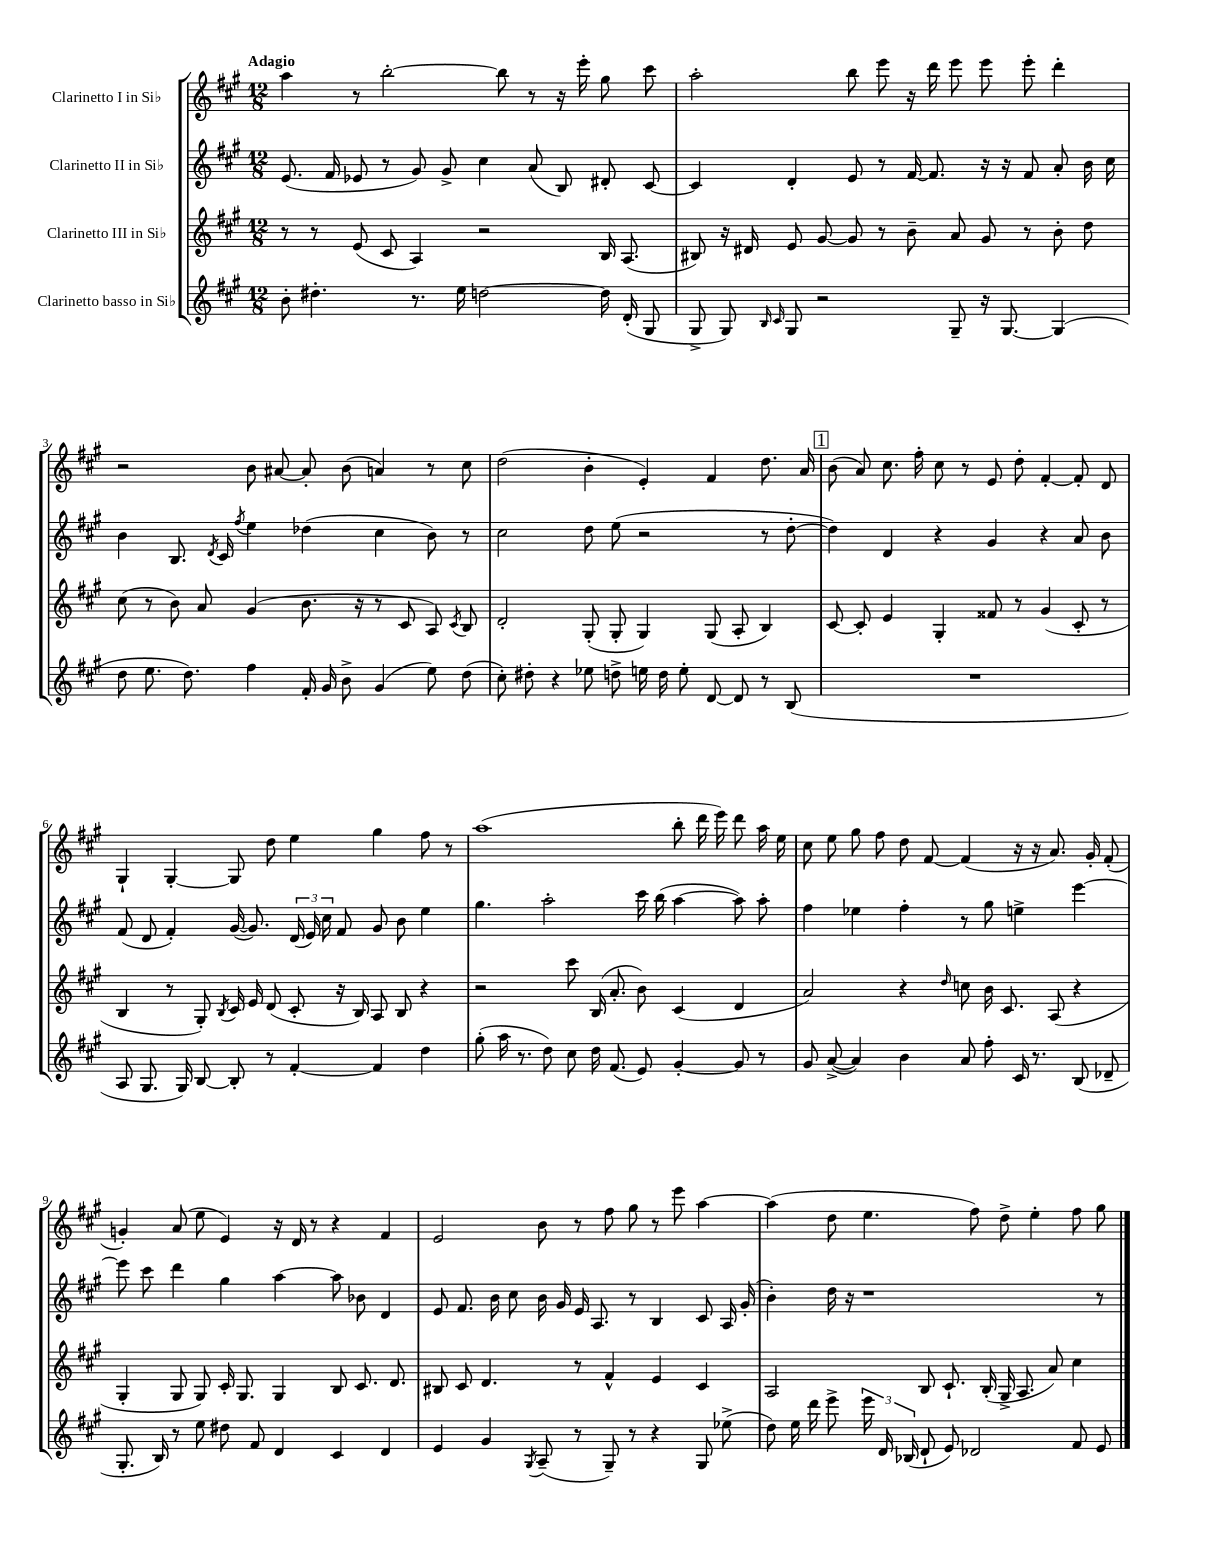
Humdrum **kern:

**kern	**kern	**kern	**kern
*staff4	*staff3	*staff2	*staff1
*clefG2	*clefG2	*clefG2	*clefG2
*k[f#c#g#]	*k[f#c#g#]	*k[f#c#g#]	*k[f#c#g#]
*M12/8	*M12/8	*M12/8	*M12/8
8b'	8r	(8.e	4aa
4.dd#'	8r	.	.
.	.	16f#	.
.	(8e	8e-	8r
.	8c#	8r	[2bb'
8.r	4A)	8g#)	.
.	.	8g#^	.
16ee	.	.	.
[2dd	2r	4cc#	.
.	.	.	8bb]
.	.	(8a	8r
.	.	8B)	16r
.	.	.	16eee'
16dd]	16B	8d#'	8gg#
(16d'	(8.A	.	.
8G#	.	[8c#	8ccc#
=	=	=	=
8G#^	8B#)	4c#]	2aa'
8G#)	16r	.	.
.	16d#	.	.
16qqB	.	.	.
16qqc#	.	.	.
8G#	8e	4d'	.
2r	[8g#	.	.
.	8g#]	8e	8bb
.	8r	8r	8eee
.	8b~	[16f#	16r
.	.	8.f#]	16ddd
8G#~	8a	.	8eee
16r	8g#	16r	8eee
[8.G#	.	16r	.
.	8r	8f#	8eee'
(4G#]	8b'	8a'	4ddd'
.	8dd	16b	.
.	.	16cc#	.
=	=	=	=
8dd	(8cc#	4b	2r
8.ee	8r	.	.
.	8b)	8.B	.
8.dd)	.	.	.
.	8a	.	.
.	.	8qd	.
.	.	16c#	.
.	.	8qff#	.
4ff#	(4g#	4ee	8b
.	.	.	[8a#
16f#'	8.b	(4dd-	8a#']
16g#	.	.	.
8b^	.	.	(8b
.	16r	.	.
(4g#	8r	4cc#	4a)
.	8c#	.	.
8ee)	8A)	8b)	8r
.	8qc#	.	.
(8dd	8B	8r	8cc#
=	=	=	=
8cc#')	2d'	2cc#	(2dd
8dd#'	.	.	.
4r	.	.	.
8ee-	(8G#'	8dd	4b'
8dd^	8G#'	(8ee	.
16ee	4G#)	2r	4e')
16dd	.	.	.
8ee'	.	.	.
[8d	(8G#	.	4f#
8d]	8A'	.	.
8r	4B)	8r	8.dd
(8B	.	[8dd'	.
.	.	.	16a
=	=	=	=
1.r	[8c#	4dd])	(8b
.	8c#']	.	8a)
.	4e	4d	8.cc#
.	.	.	16ff#'
.	4G#'	4r	8cc#
.	.	.	8r
.	8f##	4g#	8e
.	8r	.	8dd'
.	(4g#	4r	[4f#'
.	8c#'	8a	8f#']
.	8r	8b	8d
=	=	=	=
8A	4B	(8f#	4G#`
8.G#	.	8d	.
.	8r	4f#')	[4G#'
16G#)	.	.	.
[8B	8G#')	.	.
.	8qB	.	.
8B']	16c#	([16g#	8G#]
.	16e	8.g#])	.
8r	(8d	.	8dd
[4f#'	8c#'	(24d	4ee
.	.	24e)	.
.	.	24cc#	.
.	16r	8f#	.
.	16B)	.	.
4f#]	8A	8g#	4gg#
.	8B	8b	.
4dd	4r	4ee	8ff#
.	.	.	8r
=	=	=	=
(8gg#'	2r	4.gg#	(1aa
16aa	.	.	.
8.r	.	.	.
8dd)	.	2aa'	.
8cc#	8ccc#	.	.
16dd	(16B	.	.
(8.f#	8.a'	.	.
8e)	8b)	16ccc#	.
.	.	(16bb	.
[4g#'	(4c#	[4aa	8bb'
.	.	.	16ddd
.	.	.	16eee)
8g#]	4d	8aa])	8ddd
8r	.	8aa'	16aa
.	.	.	16ee
=	=	=	=
8g#	2a)	4ff#	8cc#
([8a^	.	.	8ee
4a])	.	4ee-	8gg#
.	.	.	8ff#
4b	4r	4ff#'	8dd
.	.	.	[8f#
.	16qqdd	.	.
8a	8cc	8r	(4f#]
8ff#'	16b	8gg#	.
.	8.c#	.	.
16c#	.	4ee^	16r
8.r	.	.	16r
.	(8A	.	8.a)
(8B	4r	[4eee	.
.	.	.	16g#'
8d-~	.	.	(8f#'
=	=	=	=
8.G#'	4G#'	8eee]	4g')
.	.	8ccc#	.
16B)	.	.	.
8r	8G#	4ddd	(8a
8ee	8G#)	.	8ee
8dd#	16c#'	4gg#	4e)
.	8.G#	.	.
8f#	.	.	.
4d	4G#	[4aa	16r
.	.	.	16d
.	.	.	8r
4c#	8B	8aa]	4r
.	8.c#	8b-	.
4d	.	4d	4f#
.	8.d	.	.
=	=	=	=
4e	8B#	8e	2e
.	8c#	8.f#	.
4g#	4.d	.	.
.	.	16b	.
.	.	8cc#	.
8qG#	.	.	.
(8A~	.	16b	8b
.	.	16g#	.
8r	8r	16e	8r
.	.	8.A	.
8G#~)	4f#^^	.	8ff#
8r	.	8r	8gg#
4r	4e	4B	8r
.	.	.	8eee
8G#	4c#	8c#	[4aa
(8ee-^	.	16A	.
.	.	(16g#'	.
=	=	=	=
8dd)	2A	4b')	(4aa]
16ee	.	.	.
16ddd	.	.	.
8eee^	.	16dd	8dd
.	.	16r	.
24eee	.	1r	4.ee
24d	.	.	.
(24B-	.	.	.
8d`	8B	.	.
8e)	8.c#`	.	.
2d-	.	.	8ff#)
.	(16B'	.	.
.	16G#^	.	8dd^
.	8.A	.	.
.	.	.	4ee'
.	8a)	.	.
8f#	4cc#	.	8ff#
8e	.	8r	8gg#
==	==	==	==
*-	*-	*-	*-
